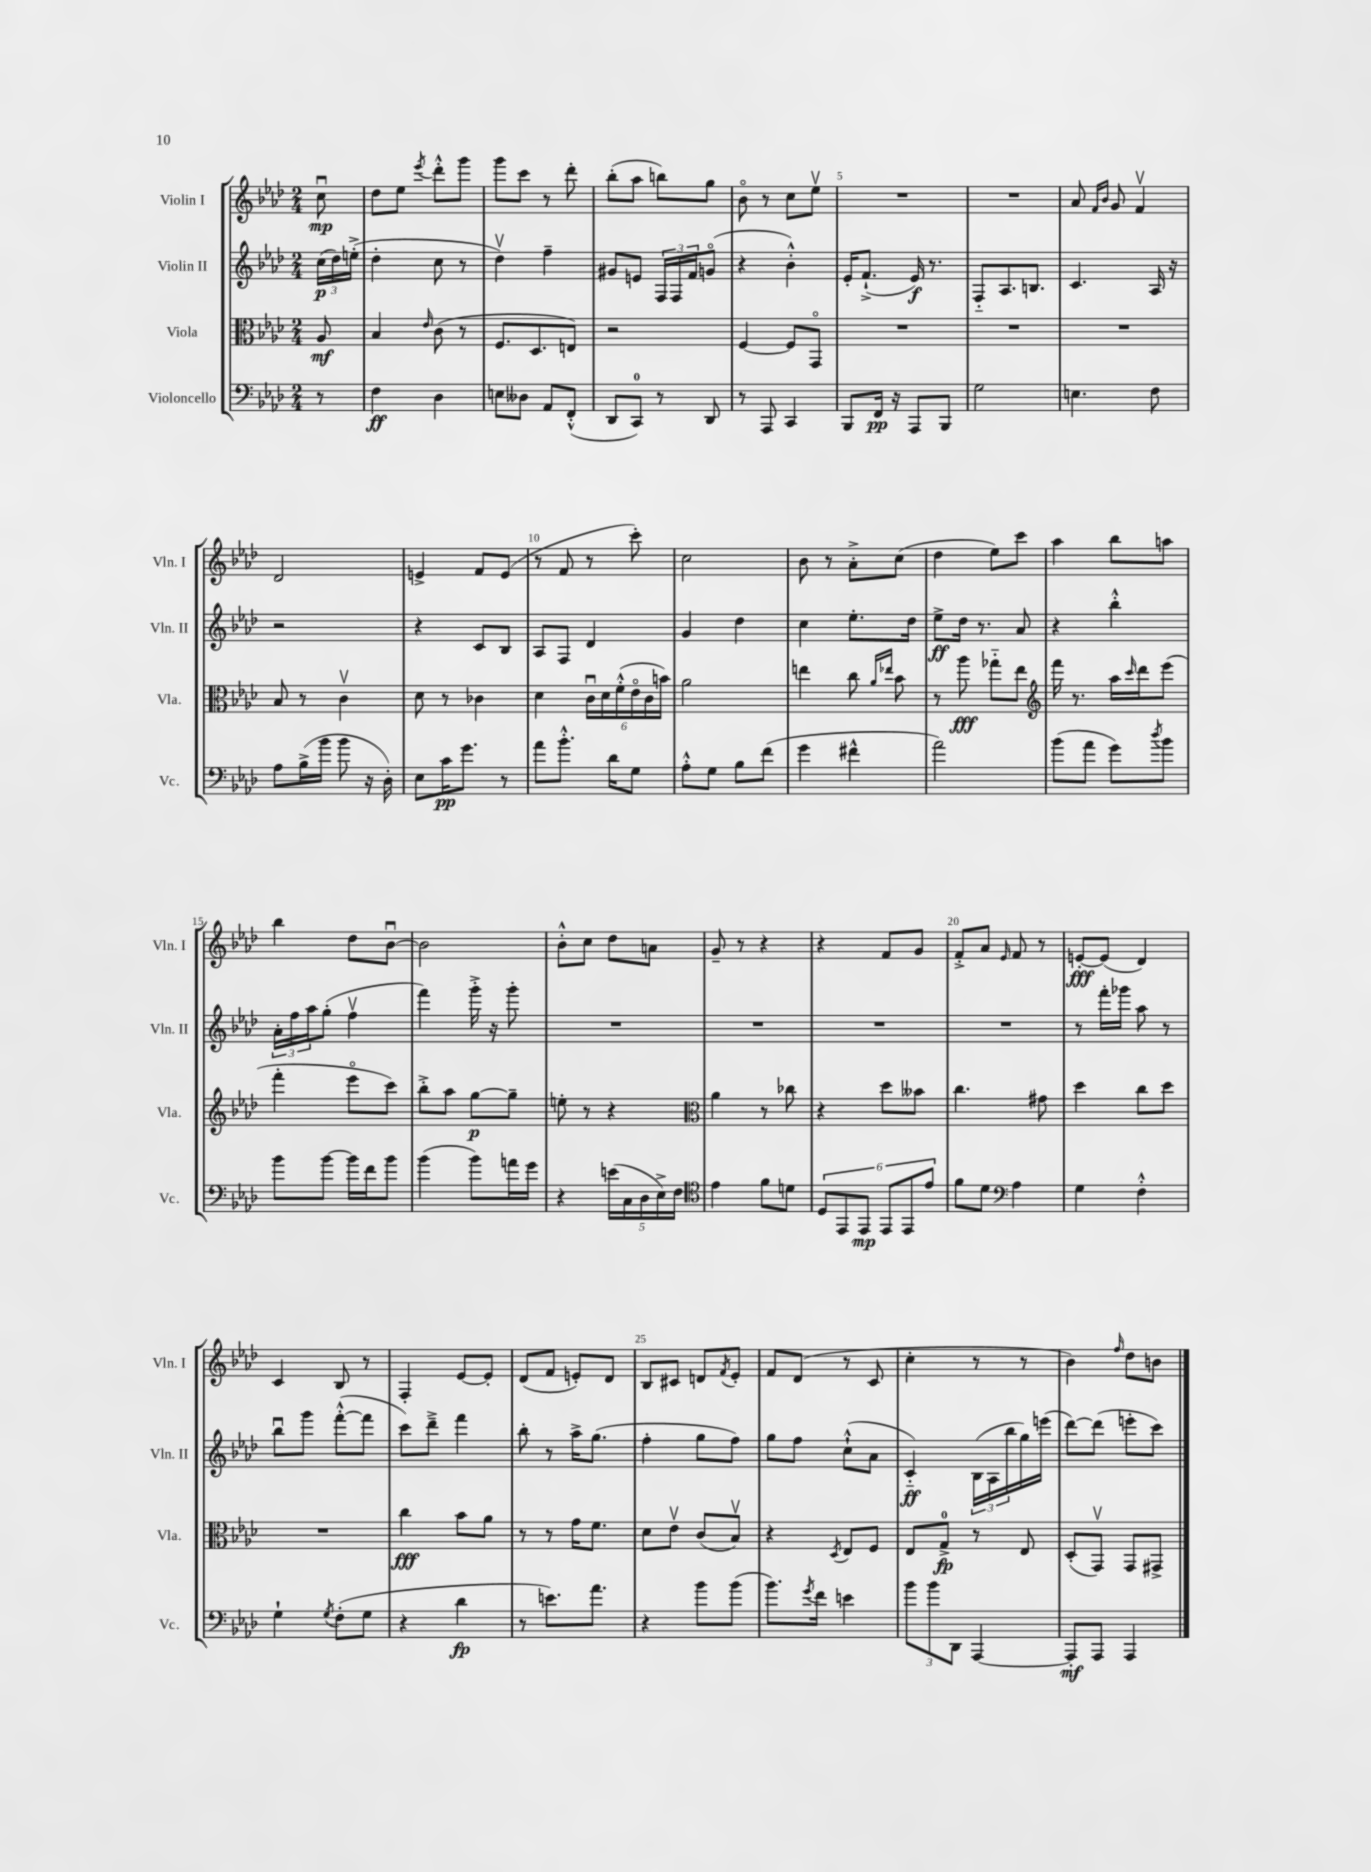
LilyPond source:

<<
\new StaffGroup <<
\new Staff = "s0" \with { instrumentName = "Violin I" shortInstrumentName = "Vln. I" } {
    \clef treble \key aes \major \numericTimeSignature \time 2/4 \partial 8
    c''8\downbow\mp |
    des''8 ees''8 \acciaccatura { ees'''8 } des'''8-.-^ g'''8 |
    g'''8 c'''8 r8 des'''8-. |
    bes''8-.( aes''8 b''8) g''8 |
    bes'8\flageolet r8 c''8 ees''8\upbow |
    R2 |
    R2 |
    aes'8 \grace { f'16 bes'16 } g'8 f'4\upbow |
    des'2 |
    e'4-> f'8 e'8( |
    r8 f'8 r8 c'''8-.) |
    c''2 |
    bes'8 r8 aes'8-.-> c''8( |
    des''4 ees''8) c'''8 |
    aes''4 bes''8 a''8 |
    bes''4 des''8 bes'8~\downbow |
    bes'2 |
    bes'8-.-^ c''8 des''8 a'8 |
    g'8-- r8 r4 |
    r4 f'8 g'8 |
    f'8-.-> aes'8 \grace { ees'16 } f'8 r8 |
    e'8~-.\fff e'8( des'4) |
    c'4 bes8 r8 |
    f4-. ees'8~ ees'8-. |
    des'8( f'8 e'8-.) des'8 |
    bes8 cis'8 d'8 \acciaccatura { f'8 } ees'8-. |
    f'8 des'8( r8 c'8 |
    c''4-. r8 r8 |
    bes'4) \grace { f''16 } des''8 b'8 \bar "|." |
}
\new Staff = "s1" \with { instrumentName = "Violin II" shortInstrumentName = "Vln. II" } {
    \clef treble \key aes \major \numericTimeSignature \time 2/4 \partial 8
    \tuplet 3/2 { c''16\p( des''16) e''16-.->( } |
    des''4-. c''8 r8 |
    des''4\upbow) f''4-- |
    gis'8 e'8 \tuplet 3/2 { f16 f16 f'16 } g'8\flageolet( |
    r4 bes'4-.-^) |
    ees'16-. f'8.-!->( ees'16\f) r8. |
    f8-_ aes8. b8. |
    c'4. aes16 r16 |
    r2 |
    r4 c'8 bes8 |
    aes8 f8 des'4 |
    g'4 des''4 |
    c''4 ees''8.-. des''16 |
    ees''8->\ff des''16 r8. aes'8 |
    r4 bes''4-.-^ |
    \tuplet 3/2 { aes'16-. f''16 aes''16 } g''8-.( f''4\upbow |
    f'''4) g'''16-.-> r16 g'''8-. |
    R2 |
    R2 |
    R2 |
    R2 |
    r8 f'''16-. ges'''16 aes''8 r8 |
    bes''8\downbow g'''8 f'''8~-.-^( f'''8 |
    c'''8) des'''8---> f'''4 |
    bes''8-. r8 aes''16-> g''8.( |
    f''4-. g''8 f''8) |
    g''8 f''8 c''8-!-^( aes'8 |
    c'4-_\ff) \tuplet 3/2 { bes16( aes16 bes''16 } g''16) e'''16( |
    des'''8~) des'''8( e'''8-. c'''8) \bar "|." |
}
\new Staff = "s2" \with { instrumentName = "Viola" shortInstrumentName = "Vla." } {
    \clef alto \key aes \major \numericTimeSignature \time 2/4 \partial 8
    aes8\mf |
    bes4 \grace { ees'16 } c'8( r8 |
    f8. des8. e8) |
    r2 |
    f4~ f8 g,8\flageolet |
    R2 |
    R2 |
    R2 |
    bes8 r8 c'4\upbow |
    des'8 r8 ces'4 |
    des'4 \tuplet 6/4 { c'16\downbow des'16 f'16-.-^( ees'16\flageolet c'16 b'16) } |
    aes'2 |
    e''4 c''8 \grace { aes'16 ees''16 } bes'8 |
    r8 aes''8\fff ges''8-_ ees''8 |
    \clef treble f'''16 r8. aes''16 \grace { c'''16 } des'''16 ees'''8( |
    f'''4-. ees'''8\flageolet c'''8) |
    bes''8-.-> aes''8 g''8~\p g''8-- |
    e''8-. r8 r4 |
    \clef alto aes'4 r8 ces''8 |
    r4 des''8 beses'8 |
    c''4. gis'8 |
    des''4 c''8 des''8 |
    R2 |
    c''4\fff bes'8 aes'8 |
    r8 r8 g'16 f'8. |
    des'8 ees'8\upbow c'8( bes8\upbow) |
    r4 \acciaccatura { des8 } ees8 f8 |
    ees8 g8-0->\fp r8 ees8 |
    des8-.( g,8\upbow) g,8 gis,8-> \bar "|." |
}
\new Staff = "s3" \with { instrumentName = "Violoncello" shortInstrumentName = "Vc." } {
    \clef bass \key aes \major \numericTimeSignature \time 2/4 \partial 8
    r8 |
    f4\ff des4 |
    e8 deses8 aes,8 f,8-.-^( |
    des,8 c,8-0) r8 des,8 |
    r8 aes,,8 c,4 |
    bes,,8 f,16\pp r16 aes,,8 bes,,8 |
    g2 |
    e4. f8 |
    aes8 bes16->( bes'16 bes'8 r16 des16-.) |
    ees8 c'16\pp g'8. r8 |
    aes'8 bes'8.-.-^ des'16 g8 |
    aes8-.-^ g8 bes8 f'8( |
    g'4 fis'4-^ |
    aes'2) |
    bes'8( aes'8 g'8) \acciaccatura { des''8 } bes'8 |
    bes'8 bes'8~ bes'16 f'16 bes'8 |
    bes'4( bes'8) a'16 g'16 |
    r4 \tuplet 5/4 { e'16( c16 des16 ees16->) f16 } |
    \clef tenor ees'4 f'8 d'8 |
    \tuplet 6/4 { des8 ees,8 ees,8\mp ees,8 ees,8 ees'8 } |
    f'8 des'8 \clef bass aes4 |
    g4 f4-.-^ |
    g4-! \acciaccatura { g8 } f8-.( g8 |
    r4 des'4\fp |
    r8 e'8.) aes'8. |
    r4 bes'8 bes'8( |
    bes'8.) \acciaccatura { g'8 } f'16 e'4 |
    \tuplet 3/2 { bes'8 bes'8 des,8 } aes,,4~ |
    aes,,8-.\mf aes,,8 aes,,4 \bar "|." |
}
>>
>>
\layout { \context { \Score \override BarNumber.break-visibility = ##(#f #t #t) barNumberVisibility = #(every-nth-bar-number-visible 5) } }
